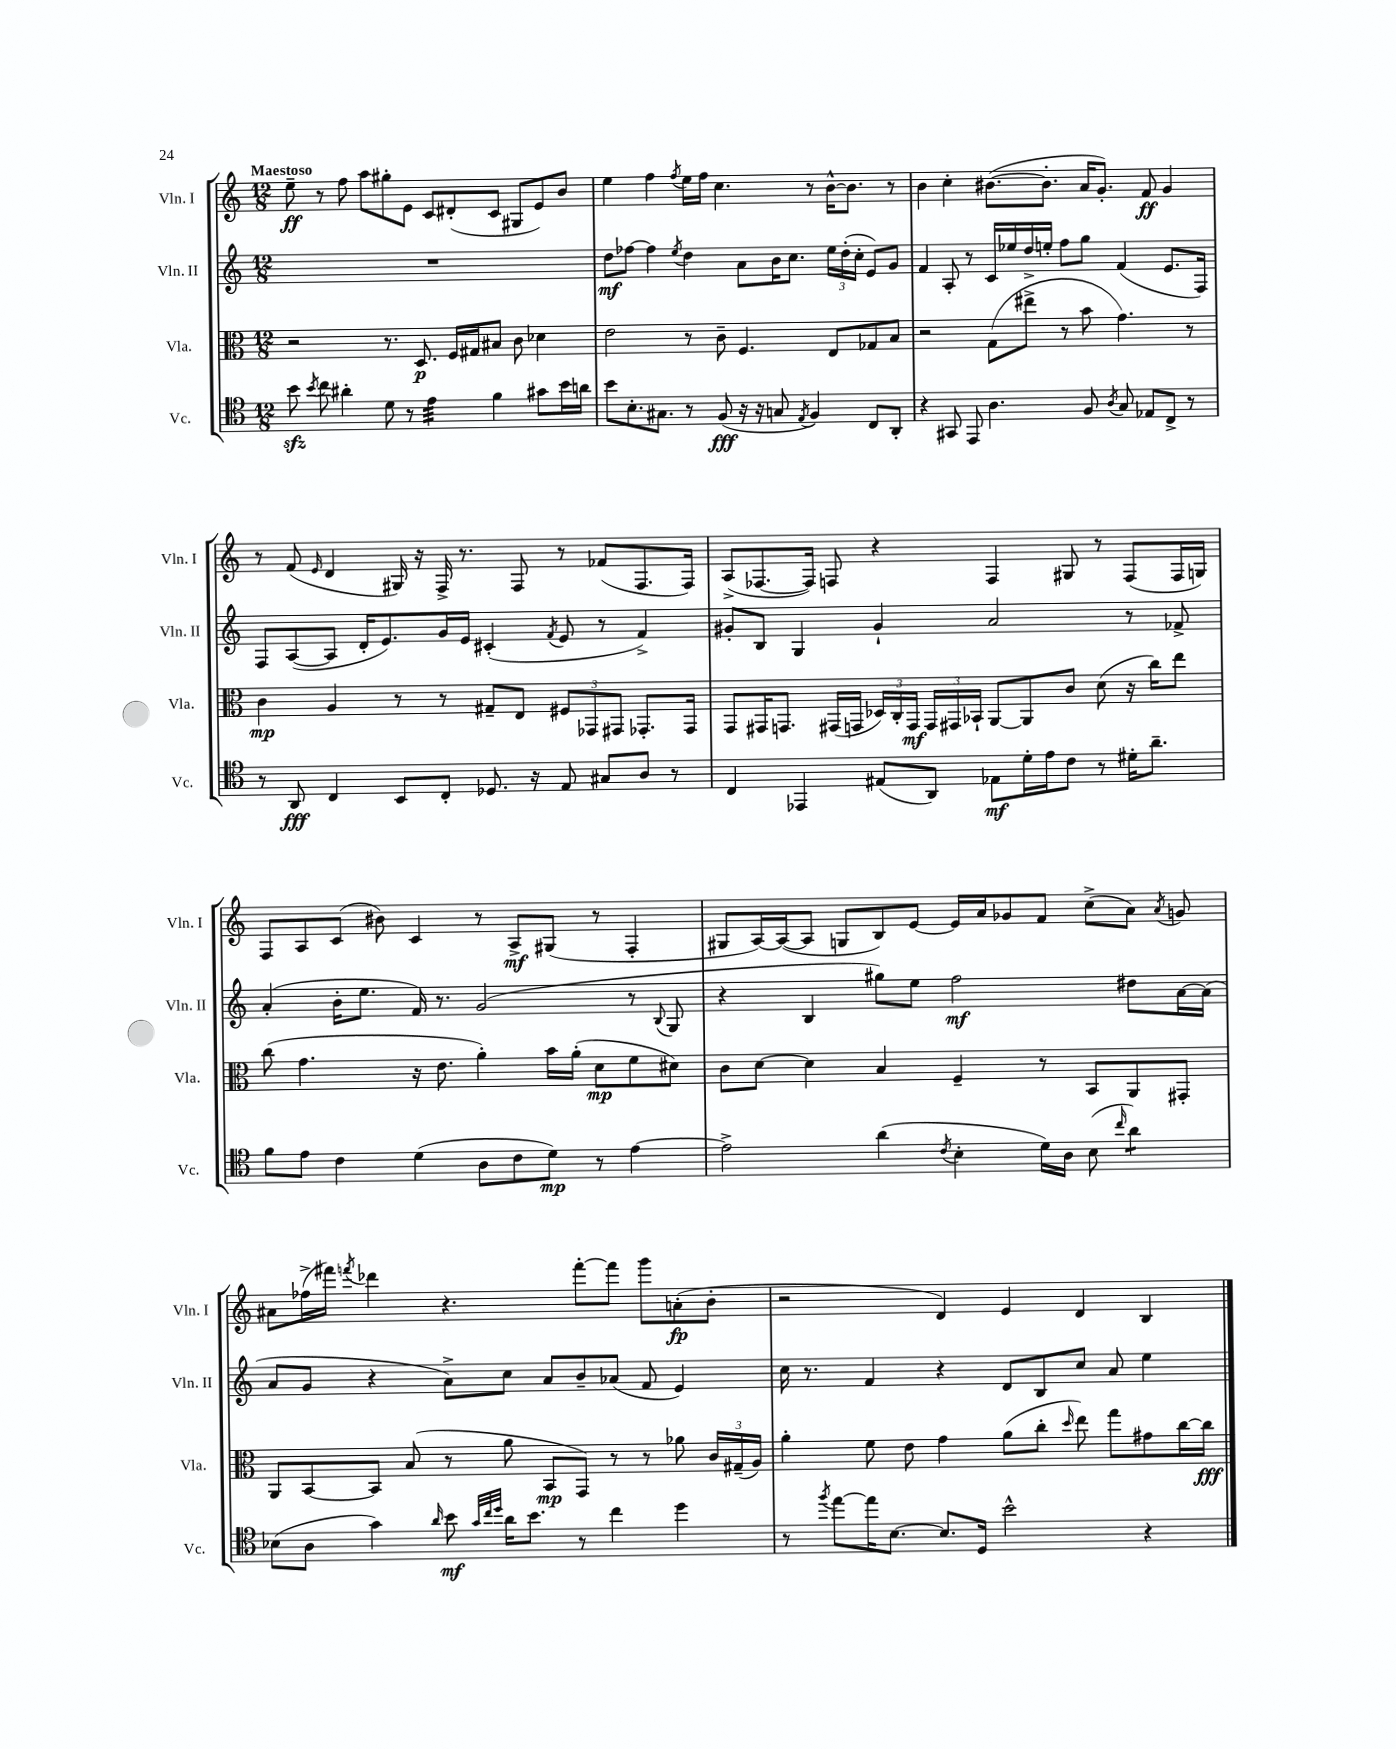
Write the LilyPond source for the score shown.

<<
\new StaffGroup <<
\new Staff = "s0" \with { instrumentName = "Vln. I" shortInstrumentName = "Vln. I" } {
    \clef treble \key c \major \numericTimeSignature \time 12/8 \tempo "Maestoso"
    \autoBeamOff e''8--\ff r8 f''8 a''8[ gis''8-. e'8] c'8[ dis'8-.( c'8] gis8[ e'8) b'8] |
    e''4 f''4 \acciaccatura { f''8 } e''16[ f''16] c''4. r8 b'16[~-^ b'8.] r8 |
    b'4 c''4-. bis'8.[~( bis'8.]-. a'16[ g'8.]-.) f'8\ff g'4 |
    r8 f'8( \grace { e'16 } d'4 gis16) r16 f16-> r8. f8 r8 fes'8[( f8. f16]) |
    a8[->( fes8.~ fes16]) f8 r4 f4 gis8 r8 f8[( f16 g16]) |
    f8[ a8 c'8]( bis'8) c'4 r8 a8[->\mf gis8]( r8 f4-. |
    gis8[ a16~) a16~( a8] g8[ b8) e'8]~ e'16[ a'16 ges'8 f'8] c''8[->( a'8]) \acciaccatura { a'8 } g'8 |
    ais'8[ fes''16->( fis'''16]) \acciaccatura { f'''8 } des'''4 r4. f'''8[~-. f'''8] g'''8[ a'8-.\fp( b'8]-. |
    r2 d'4) e'4 d'4 b4 \bar "|." |
}
\new Staff = "s1" \with { instrumentName = "Vln. II" shortInstrumentName = "Vln. II" } {
    \clef treble \key c \major \numericTimeSignature \time 12/8
    \autoBeamOff R1. |
    d''8[\mf fes''8]~ fes''4 \acciaccatura { e''8 } d''4 a'8[ b'16 c''8.] \tuplet 3/2 { e''16[ d''16-.( c''16]-. } e'8[) g'8] |
    f'4 a8-. r8 c'16[ ees''16 d''16-> e''16]-. f''8[ g''8] f'4( e'8.[ f16]) |
    f8[ a8~( a8] d'16[-. e'8.) g'16 e'16] cis'4-.( \acciaccatura { f'8 } e'8 r8 f'4->) |
    gis'8[-. b8] g4 gis'4-! a'2 r8 fes'8-> |
    a'4-.( b'16[-. e''8.] f'16) r8. g'2( r8 \appoggiatura { b8 } g8 |
    r4 b4 gis''8[) e''8] f''2\mf dis''8[ a'16~ a'16]( |
    a'8[ g'8] r4 a'8[->) c''8] a'8[ b'8-- aes'8]( f'8 e'4) |
    c''16 r8. f'4 r4 d'8[ b8 c''8] a'8 e''4 \bar "|." |
}
\new Staff = "s2" \with { instrumentName = "Vla." shortInstrumentName = "Vla." } {
    \clef alto \key c \major \numericTimeSignature \time 12/8
    \autoBeamOff r2 r8. d8.\p f16[ gis16 bis8] c'8 des'4 |
    e'2 r8 c'8-- f4. e8[ ges8 b8] |
    r2 g8[( eis''8]-> r8 b'8 g'4.) r8 |
    c'4\mp a4 r8 r8 gis8[-- e8] \tuplet 3/2 { fis8[ ges,8 gis,8] } ges,8.[-. ges,16] |
    g,8[ gis,16 g,8.] gis,16[( g,16] \tuplet 3/2 { des16[) c16-. g,16]\mf } \tuplet 3/2 { g,16[ gis,16 bes,16]-! } a,8[~ a,8 c'8] d'8( r16 c''16[) e''8] |
    c''8( g'4. r16 e'8. a'4-.) b'16[ a'16]-.( d'8[\mp f'8 dis'8]) |
    c'8[ d'8]~ d'4 b4 f4-- r8 b,8[ a,8 gis,8]-. |
    a,8[ b,8~ b,8] b8( r8 a'8 b,8[\mp g,8]) r8 r8 aes'8 \tuplet 3/2 { c'16[ gis16--( a16]) } |
    a'4-. f'8 e'8 g'4 a'8[( c''8]-. \grace { d''16 } e''8) g''8[ gis'8 c''16~ c''16]\fff \bar "|." |
}
\new Staff = "s3" \with { instrumentName = "Vc." shortInstrumentName = "Vc." } {
    \clef tenor \key c \major \numericTimeSignature \time 12/8
    \autoBeamOff b'8\sfz \acciaccatura { b'8 } c''8 ais'4-. d'8 r8 e'4:32 f'4 gis'8[ b'16 a'16] |
    b'8[ b8.-. gis8.] r8 f8\fff( r16 r16 g8 \acciaccatura { e8 } f4) c8[ a,8]-. |
    r4 gis,8 e,8 a4. f8 \acciaccatura { a8 } g8 ees8[ c8]-> r8 |
    r8 a,8\fff c4 b,8[ c8]-. des8. r16 e8 gis8[ a8] r8 |
    c4 ees,4 eis8[( a,8]) ees8[\mf d'16-. e'16 c'8] r8 dis'16[-. a'8.]-- |
    f'8[ e'8] c'4 d'4( a8[ c'8 d'8]\mp) r8 e'4~ |
    e'2-> a'4( \acciaccatura { c'8 } b4-. d'16[) a16] b8( \grace { c''16 } a'4:8) |
    bes8[( a8] g'4) \grace { a'16 } b'8\mf \grace { g'32[ c''32 d''32] } a'16[ b'8.] r8 c''4 d''4 |
    r8 \acciaccatura { f''8 } e''8[~ e''16 b8.]~ b8.[ d16] b'2-^ r4 \bar "|." |
}
>>
>>
\layout { \context { \Score \remove "Bar_number_engraver" } }
